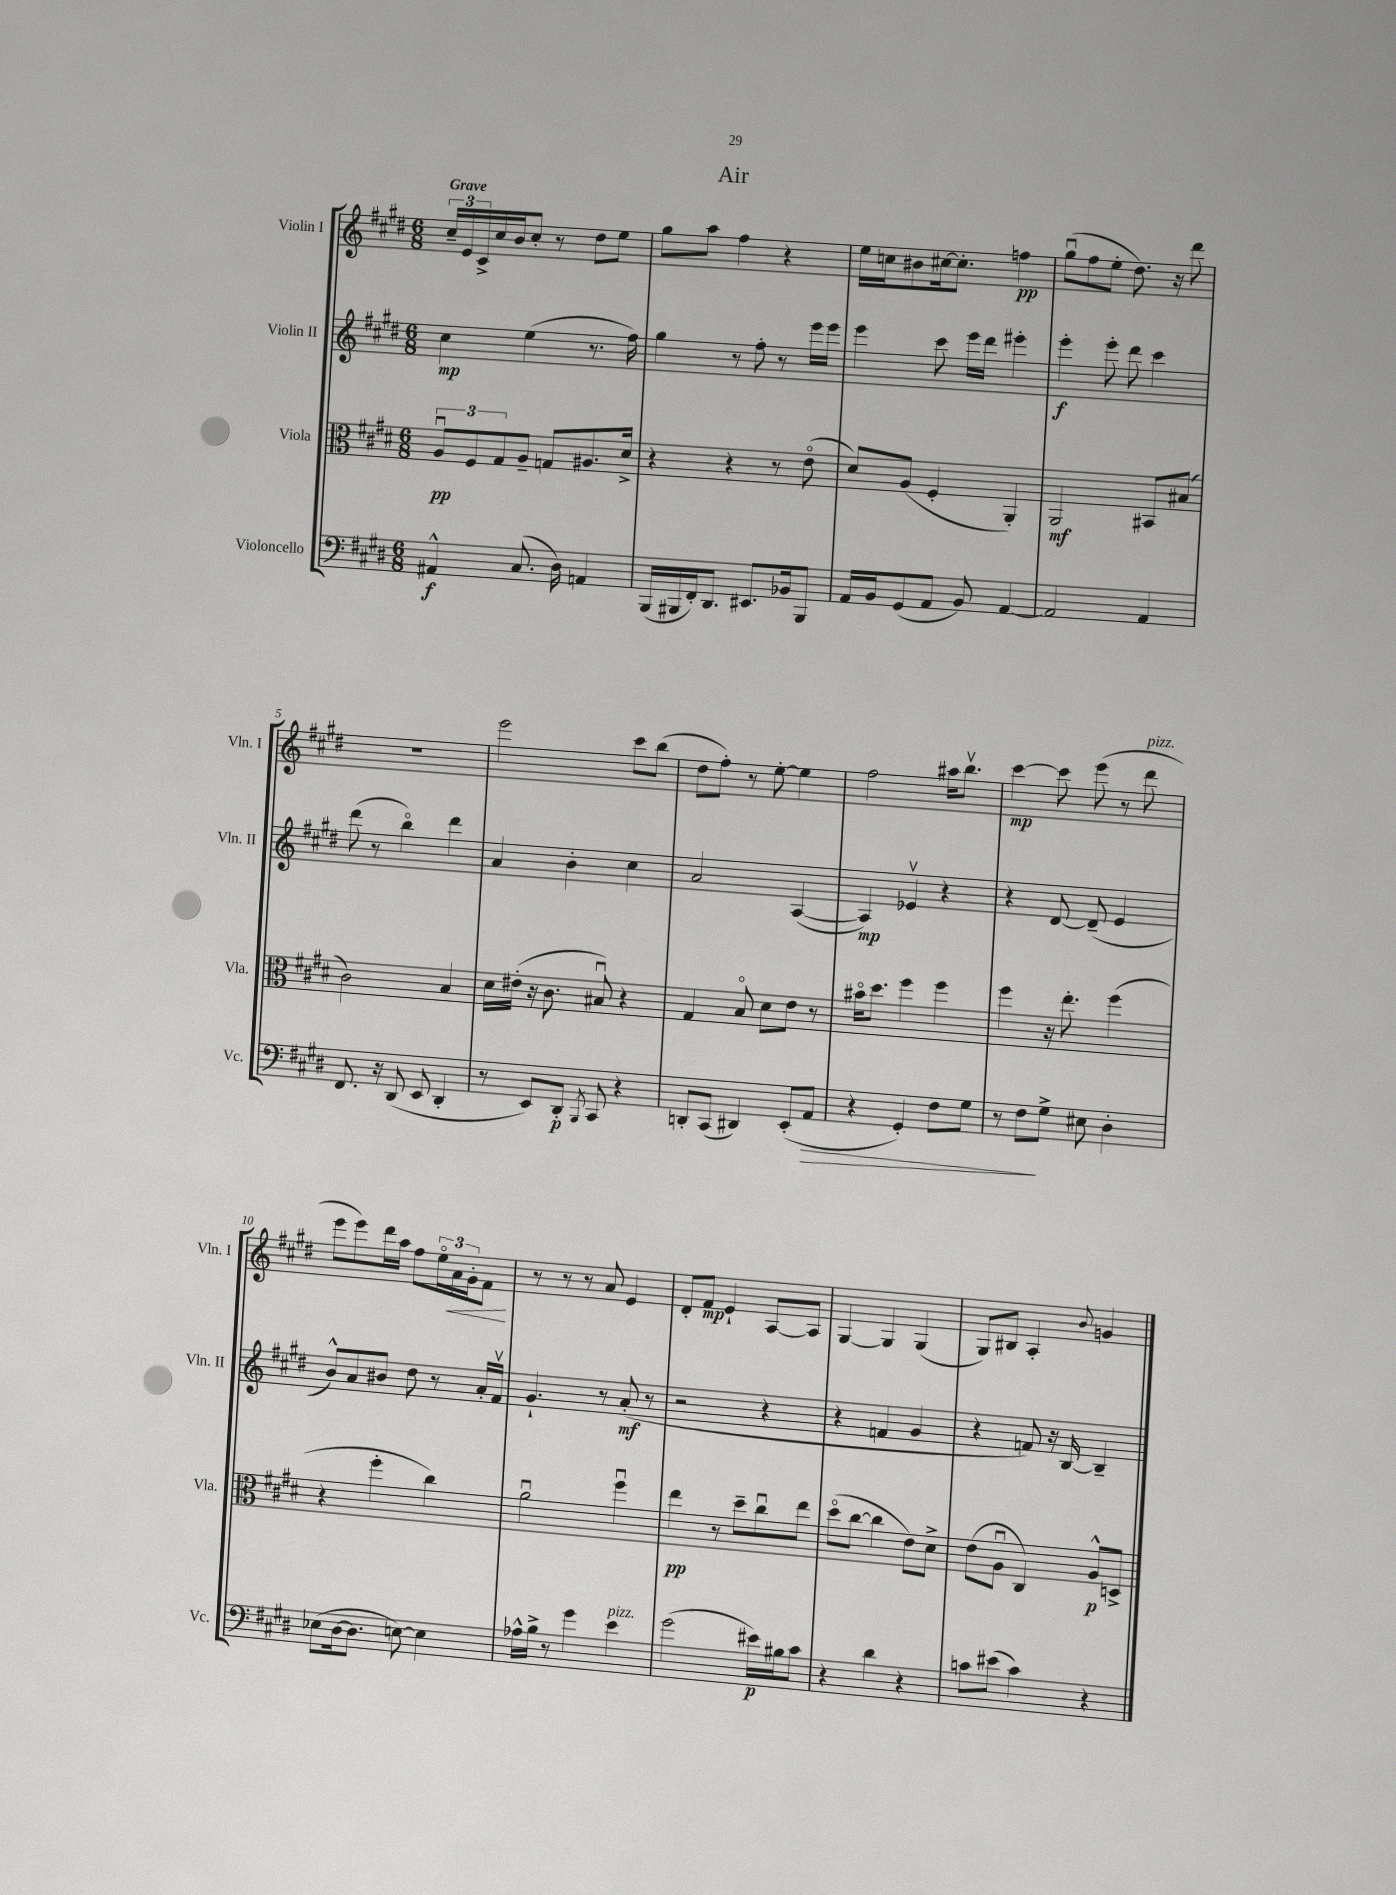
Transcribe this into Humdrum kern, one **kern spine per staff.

**kern	**dynam	**kern	**dynam	**kern	**dynam	**kern	**dynam
*part4	*part4	*part3	*part3	*part2	*part2	*part1	*part1
*staff4	*staff4	*staff3	*staff3	*staff2	*staff2	*staff1	*staff1
*I"Violoncello	*	*I"Viola	*	*I"Violin II	*	*I"Violin I	*
*I'Vc.	*	*I'Vla.	*	*I'Vln. II	*	*I'Vln. I	*
*clefF4	*	*clefC3	*	*clefG2	*	*clefG2	*
*k[f#c#g#d#]	*	*k[f#c#g#d#]	*	*k[f#c#g#d#]	*	*k[f#c#g#d#]	*
*M6/8	*	*M6/8	*	*M6/8	*	*M6/8	*
=1	=1	=1	=1	=1	=1	=1	=1
!	!	!	!	!	!	!LO:TX:a:B:t=Grave	!
4AA#X^^/	f	12Au/L	pp	4cc#\	mp	24cc#~/LL	.
.	.	.	.	.	.	24e/	.
.	.	12F#/	.	.	.	24c#^/	.
.	.	.	.	.	.	16cc#/	.
.	.	12G#/	.	.	.	.	.
.	.	.	.	.	.	16b/J	.
(8.C#/	.	8A~/J	.	(4ee\	.	8cc#'/J	.
.	.	8Gn/L	.	.	.	8r	.
16D#\)	.	.	.	.	.	.	.
4AAn/	.	8.A#X/	.	8.r	.	8dd#\L	.
.	.	.	.	.	.	8ee\J	.
.	.	16d#^/Jk	.	16ff#\)	.	.	.
=2	=2	=2	=2	=2	=2	=2	=2
(16BBB/LL	.	4r	.	4gg#\	.	8gg#\L	.
16BBB#X/	.	.	.	.	.	.	.
16FF#'/J)	.	.	.	.	.	8aa\J	.
8.DD#/J	.	.	.	.	.	.	.
.	.	4r	.	8r	.	4ff#\	.
8.EE#X/L	.	.	.	8ff#'\	.	.	.
.	.	8r	.	8r	.	4r	.
16BB-X/k	.	.	.	.	.	.	.
8BBB#/J	.	(8e\	.	16eee\LL	.	.	.
.	.	.	.	16eee\JJ	.	.	.
=3	=3	=3	=3	=3	=3	=3	=3
16AA/LL	.	8d#/L)	.	4eee\	.	16ee\LL	.
16BB/J	.	.	.	.	.	16ccn\J	.
(8GG#/	.	(8A/J	.	.	.	8b#X\	.
8AA/J	.	4F#'/	.	8ccc#\	.	[16cc#X\k	.
.	.	.	.	.	.	8.cc#'\J]	.
8BB/)	.	.	.	16eee\LL	.	.	.
.	.	.	.	16ddd#\JJ	.	.	.
[4AA/	.	4AA'/)	.	4eee#X'\	.	4ffn\	pp
=4	=4	=4	=4	=4	=4	=4	=4
2AA/]	.	2AA/	mf	4eee'\	f	(8gg#u\L	.
.	.	.	.	.	.	8ff#\	.
.	.	.	.	8eee'\	.	8ee'\J	.
.	.	.	.	8ddd#\	.	8.dd#\)	.
4AA/	.	8BB#X/L	.	4ccc#\	.	.	.
.	.	.	.	.	.	16r	.
.	.	(8B#X/J	.	.	.	8ddd#\	.
!!LO:LB:g=z
=5	=5	=5	=5	=5	=5	=5	=5
8.FF#/	.	2c#\)	.	(8ddd#\	.	2.r	.
.	.	.	.	8r	.	.	.
16r	.	.	.	.	.	.	.
(8DD#/	.	.	.	4bb\)	.	.	.
8EE/	.	.	.	.	.	.	.
4DD#'/	.	4B/	.	4ddd#\	.	.	.
=6	=6	=6	=6	=6	=6	=6	=6
8r	.	16d#\LL	.	4a/	.	2eee\	.
.	.	(16e#X'\JJ	.	.	.	.	.
8EE/L)	.	16r	.	.	.	.	.
.	.	8.c#\	.	.	.	.	.
8DD#'/J	p	.	.	4b'\	.	.	.
8qBBB/	.	.	.	.	.	.	.
8CC#/	.	8B#Xu/)	.	.	.	.	.
4r	.	4r	.	4cc#\	.	8ccc#\L	.
.	.	.	.	.	.	(8bb\J	.
=7	=7	=7	=7	=7	=7	=7	=7
8DDn'/L	.	4G#/	.	2a/	.	8dd#\L	.
(8CC#/J	.	.	.	.	.	8ff#'\J)	.
4DD#X/)	.	8B/	.	.	.	8r	.
.	.	8d#\L	.	.	.	[8ee'\	.
(8EE'/L	.	8e\J	.	([4A/	.	4ee\]	.
!	!LO:HP:b	!	!	!	!	!	!
8AA/J	>	8r	.	.	.	.	.
=8	=8	=8	=8	=8	=8	=8	=8
4r	.	16b#X\KL	.	4A/])	mp	2ff#\	.
.	.	8.dd#\J	.	.	.	.	.
4GG#'/)	.	4ff#\	.	4e-Xv/	.	.	.
8F#\L	.	4ff#\	.	4r	.	16aa#X\KL	.
.	.	.	.	.	.	8.bbv\J	.
8G#\J	.	.	.	.	.	.	.
=9	=9	=9	=9	=9	=9	=9	=9
8r	.	4ff#\	.	4r	.	[4ccc#\	mp
8F#\L	.	.	.	.	.	.	.
8G#^\J	]	16r	.	[8d#/	.	8ccc#\]	.
.	.	8.ee'\	.	.	.	.	.
8E#X\	.	.	.	(8d#~/]	.	(8eee\	.
4D#'\	.	(4ff#\	.	4e/	.	8r	.
!	!	!	!	!	!	!LO:TX:a:i:t=pizz.	!
.	.	.	.	.	.	8ddd#\	.
!!LO:LB:g=z
=10	=10	=10	=10	=10	=10	=10	=10
(8E-X\L	.	4r	.	8b^^/L)	.	8eee\L	.
[16D#\k	.	.	.	8a/	.	8eee\)	.
8.D#\J]	.	.	.	.	.	.	.
.	.	4ff#'\	.	8b#X/J	.	16ddd#\L	.
.	.	.	.	.	.	16aa\JJ	.
[8En\)	.	.	.	8dd#\	.	8ff#\L	.
4E\]	.	4cc#\)	.	8r	.	24ee\L	.
!	!	!	!	!	!	!	!LO:HP:b
.	.	.	.	.	.	24a\	<
.	.	.	.	.	.	24g#'\J	.
.	.	.	.	16a'/LL	.	8f#\J	.
.	.	.	.	16f#v/JJ	.	.	.
.	.	.	.	.	.	.	[
=11	=11	=11	=11	=11	=11	=11	=11
16A-X^^\LL	.	2au\	.	4.g#`/	.	8r	.
16B^\JJ	.	.	.	.	.	.	.
8r	.	.	.	.	.	8r	.
4g#\	.	.	.	.	.	8r	.
.	.	.	.	8r	.	8a/	.
!LO:TX:a:i:t=pizz.	!	!	!	!	!	!	!
4e\	.	4ff#u\	.	(8a'/	mf	4e/	.
.	.	.	.	8r	.	.	.
=12	=12	=12	=12	=12	=12	=12	=12
(2g#\	.	4ee\	pp	2r	.	8d#'/L	.
.	.	.	.	.	.	8f#/J	mp
.	.	8r	.	.	.	4e`/	.
.	.	8dd#~\L	.	.	.	.	.
16e#X\LL)	p	8cc#u\	.	4r	.	[8A/L	.
16B#X\J	.	.	.	.	.	.	.
8c#\J	.	8ee\J	.	.	.	8A/J]	.
=13	=13	=13	=13	=13	=13	=13	=13
4r	.	(8dd#\L	.	4r	.	[4G#/	.
.	.	[8cc#\J	.	.	.	.	.
4d#\	.	4cc#\]	.	4fn/	.	4G#/]	.
4r	.	8e\L)	.	4g#/	.	(4G#/	.
.	.	8d#^\J	.	.	.	.	.
=14	=14	=14	=14	=14	=14	=14	=14
8cn\L	.	(8e\L	.	4r	.	8G#/L)	.
(8e#X\J	.	8Au\J	.	.	.	8B#X/J	.
4c\)	.	4C#/)	.	8fn/)	.	4A'/	.
.	.	.	.	16r	.	.	.
.	.	.	.	[16B/	.	.	.
.	.	.	.	.	.	8qqb/	.
4r	.	8A^^/L	p	4B~/]	.	4gn/	.
.	.	8Dn^/J	.	.	.	.	.
==	==	==	==	==	==	==	==
*-	*-	*-	*-	*-	*-	*-	*-
